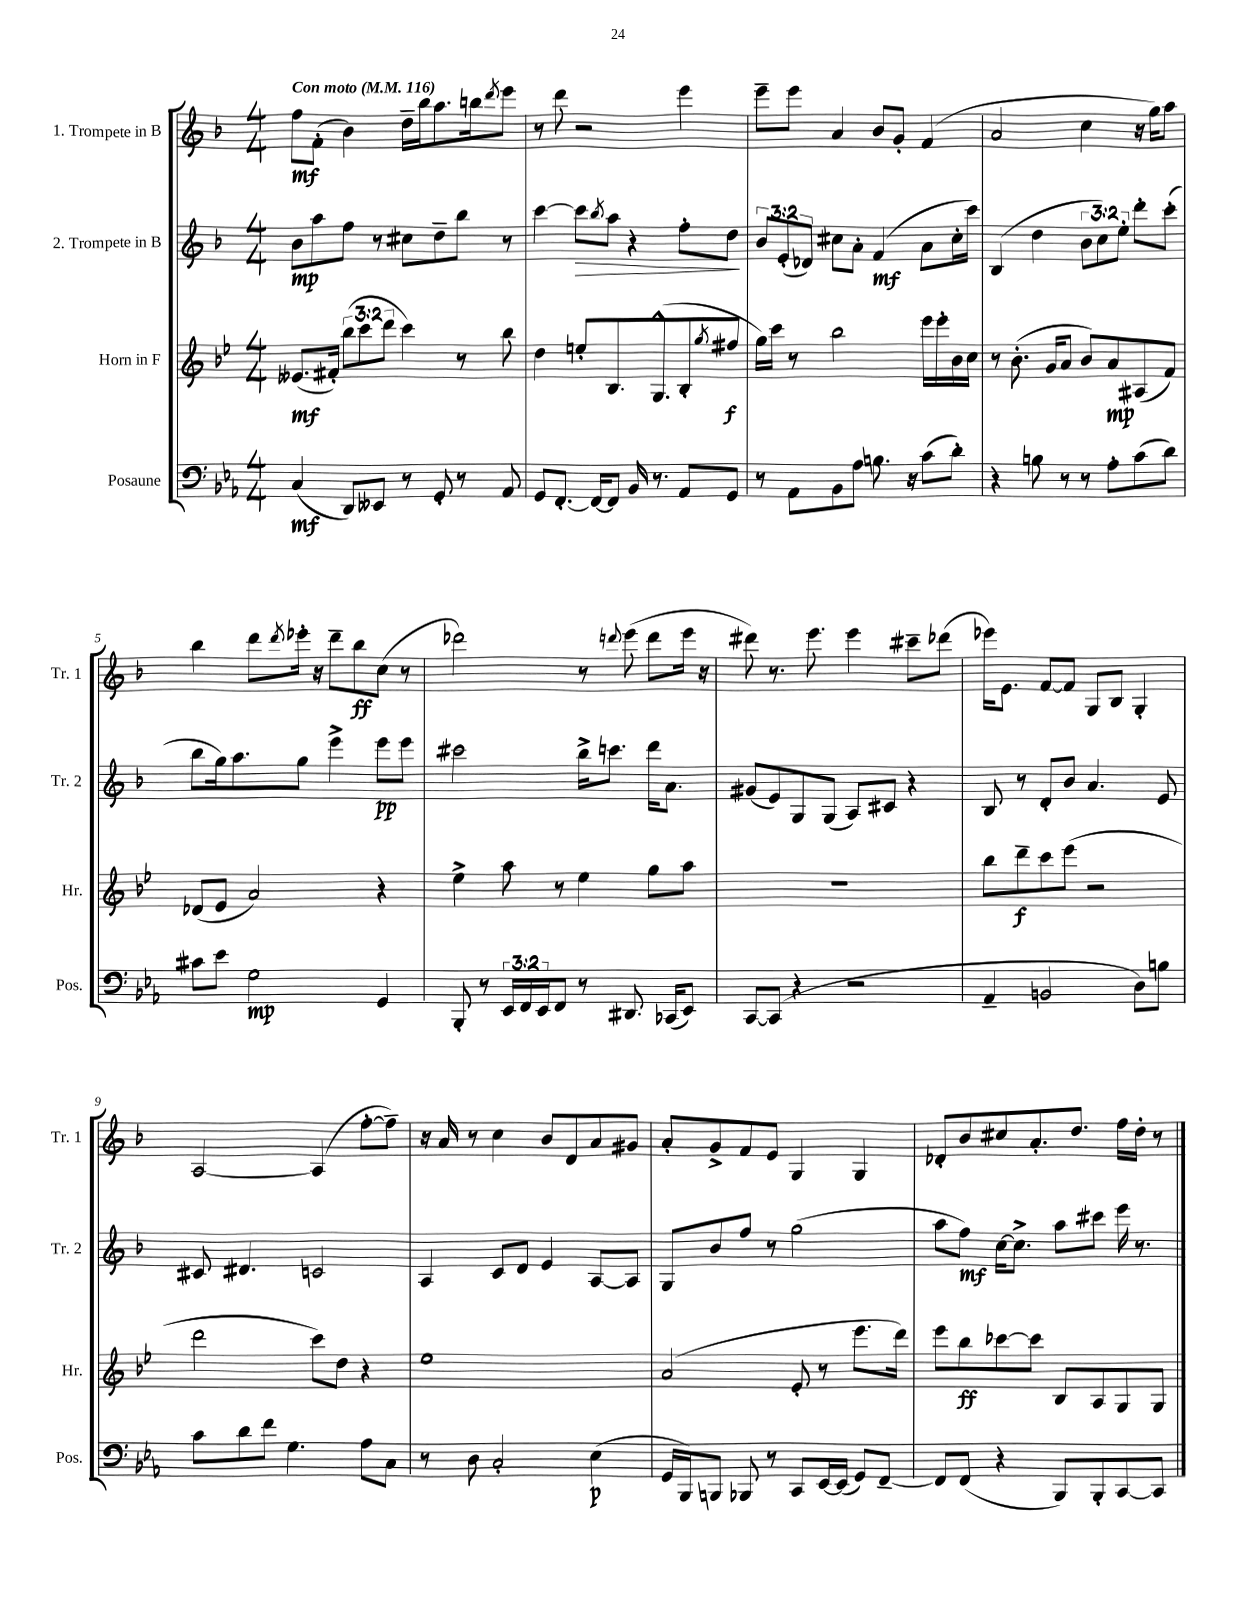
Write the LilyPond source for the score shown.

<<
\new StaffGroup <<
\new Staff = "s0" \with { instrumentName = "1. Trompete in B" shortInstrumentName = "Tr. 1" } {
    \clef treble \key f \major \numericTimeSignature \time 4/4 \tempo "Con moto" 4 = 116
    f''8\mf f'8-.( bes'4) d''16-- bes''16 a''8. b''16 \acciaccatura { d'''8 } e'''8 |
    r8 d'''8 r2 e'''4 |
    e'''8-- e'''8 a'4 bes'8 g'8-. f'4( |
    a'2 c''4 r16 g''16) a''8 |
    bes''4 d'''8 \acciaccatura { d'''8 } ees'''16-. r16 d'''8-- bes''8\ff c''8( r8 |
    des'''2) r8 \appoggiatura { d'''8 } e'''8( d'''8 e'''16 r16 |
    dis'''8) r8. e'''8. e'''4 cis'''8-- des'''8( |
    ees'''16) e'8. f'8~ f'8 g8 bes8 g4-. |
    a2~ a4( f''8~-. f''8--) |
    r16 a'16 r8 c''4 bes'8 d'8 a'8 gis'8 |
    a'8-. g'8-> f'8 e'8 g4 g4 |
    des'8-. bes'8 cis''8 a'8.-. d''8. f''16 d''16-. r8 \bar "|." |
}
\new Staff = "s1" \with { instrumentName = "2. Trompete in B" shortInstrumentName = "Tr. 2" } {
    \clef treble \key f \major \numericTimeSignature \time 4/4 \override Staff.TupletNumber.text = #tuplet-number::calc-fraction-text
    bes'8\mp a''8 f''8 r8 cis''8 d''8-- bes''8 r8 |
    c'''4~ c'''8\> \acciaccatura { bes''8 } a''8 r4 f''8-. d''8\! |
    \tuplet 3/2 { bes'8 e'8-.( des'8) } cis''8 a'8-. f'4\mf( a'8 cis''16-. c'''16) |
    bes4( d''4 \tuplet 3/2 { bes'8 c''8) e''8-. } d'''8-. c'''8-.( |
    bes''8 g''16) a''8. g''8 e'''4-> e'''8\pp e'''8 |
    cis'''2 bes''16-> c'''8. d'''16 a'8. |
    gis'8( e'8) g8 g8( a8) cis'8 r4 |
    bes8 r8 d'8-. bes'8 a'4. e'8 |
    cis'8 dis'4. c'2 |
    a4 c'8 d'8 e'4 a8~ a8 |
    g8 bes'8 f''8 r8 g''2( |
    a''8 f''8\mf) c''16~ c''8.-> a''8 cis'''8 e'''16 r8. \bar "|." |
}
\new Staff = "s2" \with { instrumentName = "Horn in F" shortInstrumentName = "Hr." } {
    \clef treble \key bes \major \numericTimeSignature \time 4/4 \override Staff.TupletNumber.text = #tuplet-number::calc-fraction-text
    eeses'8.\mf( fis'16-.) \tuplet 3/2 { bes''8( c'''8 d'''8 } c'''4) r8 bes''8 |
    d''4 e''8-. bes8. g8.-^( bes8-. \acciaccatura { g''8 } fis''8\f |
    g''16) c'''16 r8 bes''2 ees'''16 ees'''16-. bes'16 c''16 |
    r8 bes'8.-.( g'16 a'8 bes'8) a'8\mp ais8( f'8) |
    des'8( ees'8 a'2) r4 |
    ees''4-> a''8 r8 ees''4 g''8 a''8 |
    R1 |
    bes''8 d'''8--\f c'''8 ees'''8( r2 |
    d'''2 c'''8) d''8 r4 |
    ees''1 |
    a'2( ees'8-. r8 ees'''8. d'''16) |
    ees'''8 bes''8\ff ces'''8~ ces'''8 bes8 a8 g8 g8 \bar "|." |
}
\new Staff = "s3" \with { instrumentName = "Posaune" shortInstrumentName = "Pos." } {
    \clef bass \key ees \major \numericTimeSignature \time 4/4 \override Staff.TupletNumber.text = #tuplet-number::calc-fraction-text
    c4\mf( d,8) eeses,8 r8 g,8-. r8 aes,8 |
    g,8 f,8.~-. f,16~ f,8 bes,16 r8. aes,8 g,8 |
    r8 aes,8 bes,8 aes8 b8. r16 c'8( d'8-.) |
    r4 b8 r8 r8 aes8-. c'8( d'8) |
    cis'8 ees'8 g2\mp g,4 |
    bes,,8-. r8 \tuplet 3/2 { ees,16 f,16 ees,16 } f,8 r8 dis,8. ces,16( ees,8) |
    c,8~ c,8( r4 r2 |
    aes,4-- b,2 d8) b8 |
    c'8 d'8 f'8 g4. aes8 c8 |
    r8 d8 c2-. ees4\p( |
    g,16 bes,,16) b,,8 bes,,8 r8 c,8 ees,16~ ees,16( g,8) f,8~-- |
    f,8 f,8( r4 bes,,8) bes,,8-. c,8~ c,8 \bar "|." |
}
>>
>>
